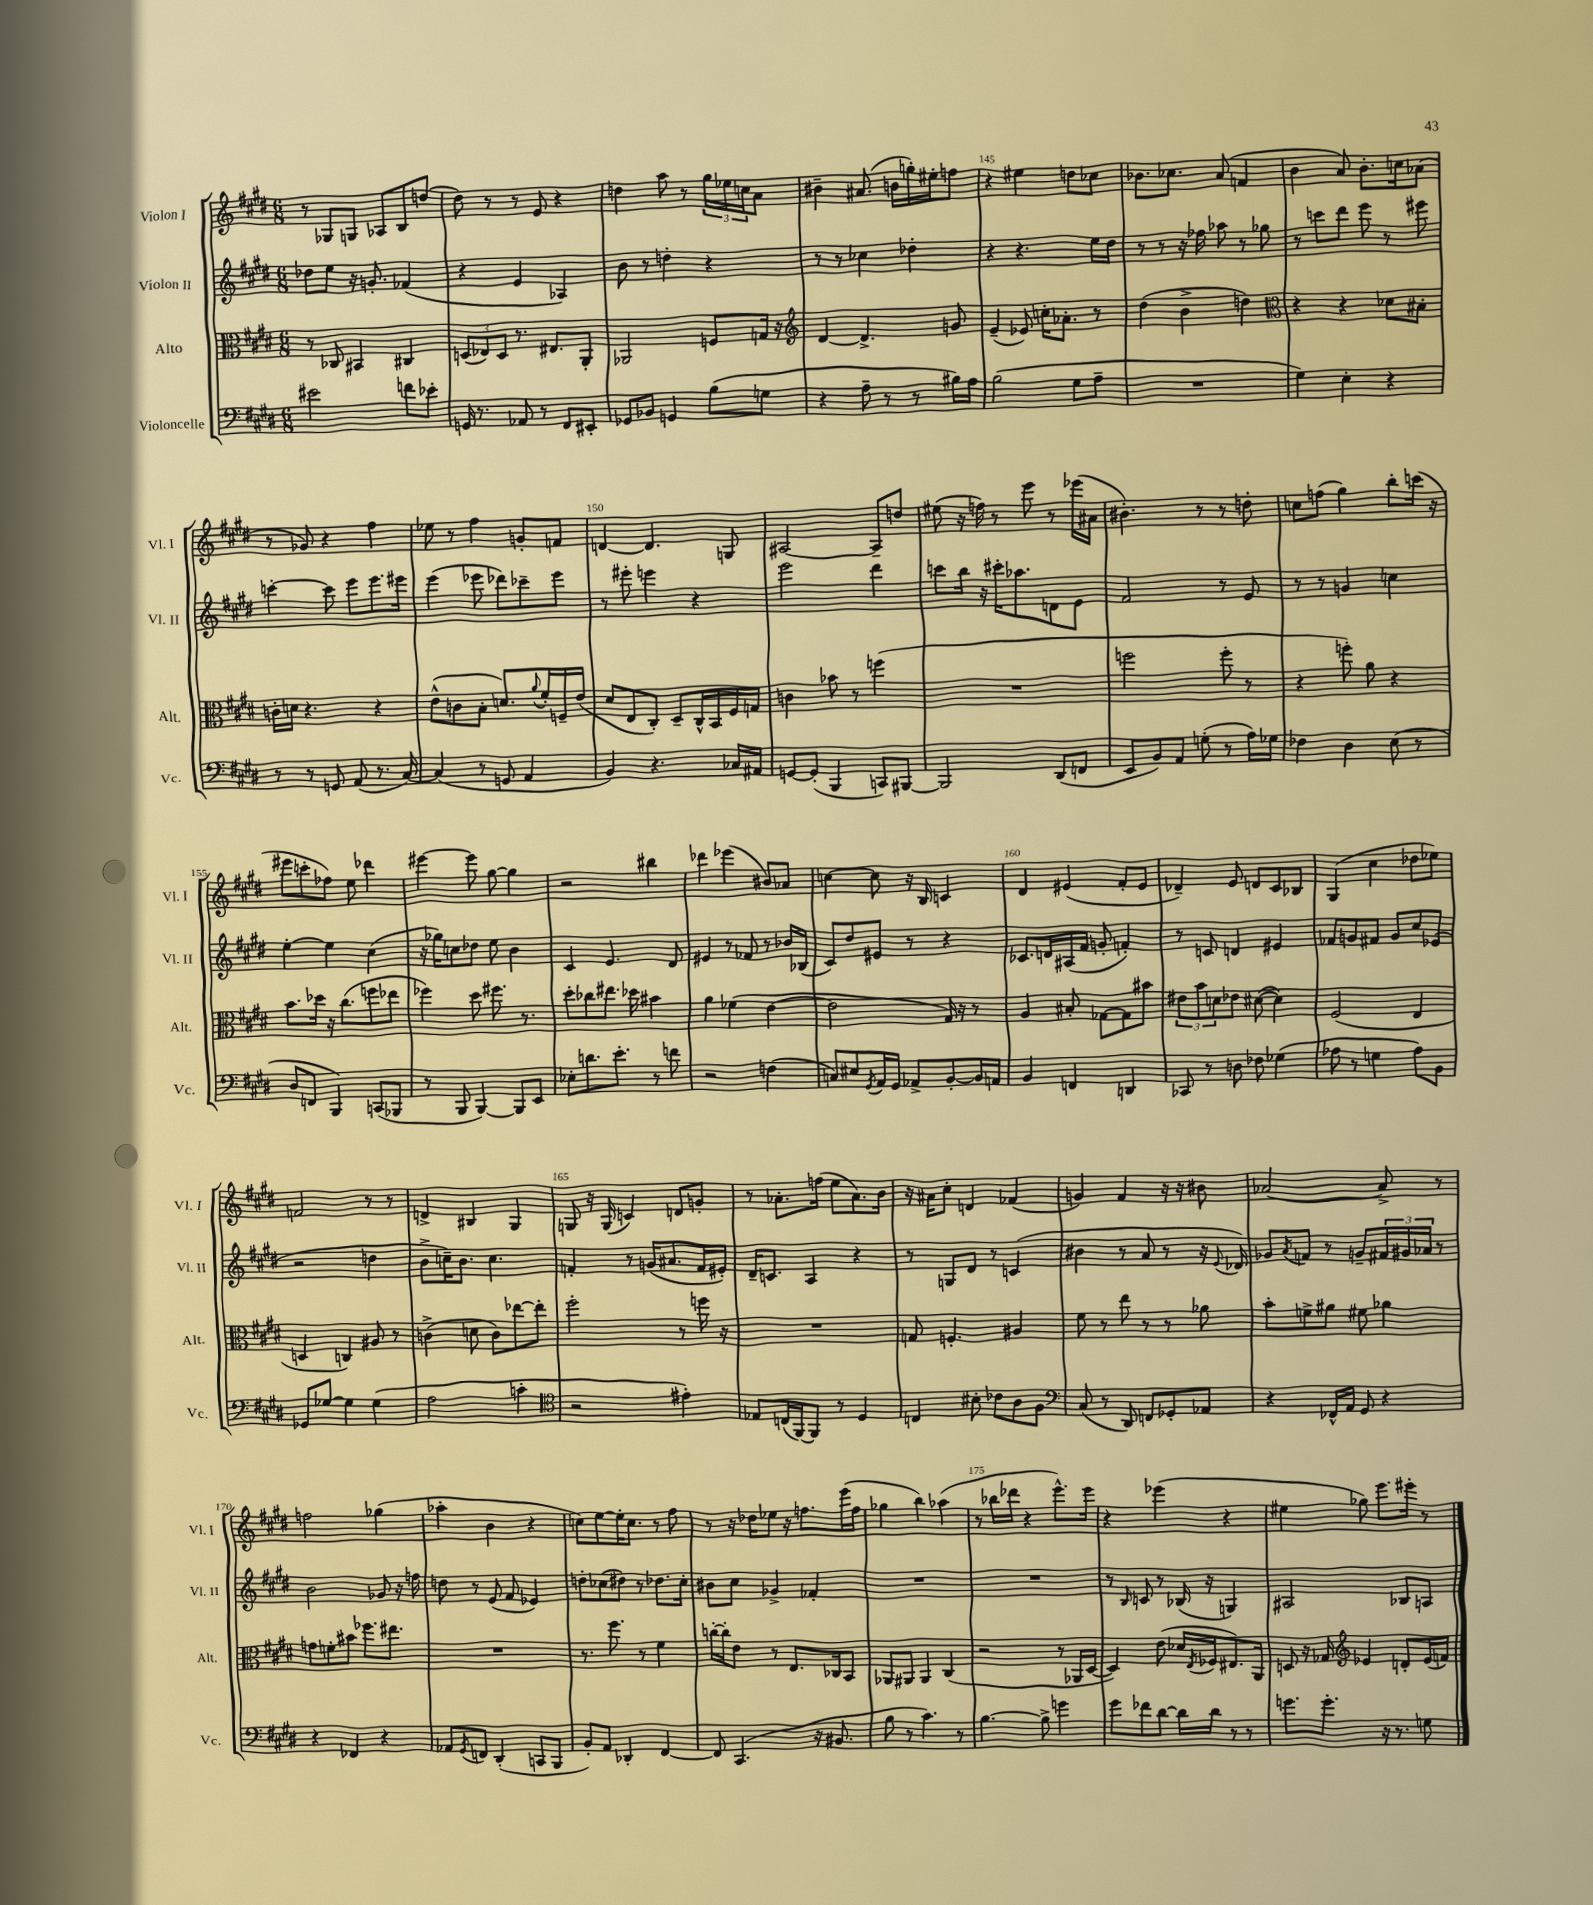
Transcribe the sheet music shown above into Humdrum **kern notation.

**kern	**kern	**kern	**kern
*staff4	*staff3	*staff2	*staff1
*clefF4	*clefC3	*clefG2	*clefG2
*k[f#c#g#d#]	*k[f#c#g#d#]	*k[f#c#g#d#]	*k[f#c#g#d#]
*M6/8	*M6/8	*M6/8	*M6/8
2e#\	8r	8dd-\L	8r
.	8C-/	8ee\J	8G-/L
.	4BB#/	16r	8G/J
.	.	8.g'/	.
.	.	.	8A-/L
8f\L	4C#/	(4f-/	8B/
8e-'\J	.	.	(8dd/J
=	=	=	=
16GG/	(12D/L	4r	8dd#\)
8.r	.	.	.
.	12E-/)	.	.
.	.	.	8r
.	12D/J	.	.
8AA-/	8.r	4e/	8r
8r	.	.	8e/
.	8.E#/L	.	.
8FF#/L	.	4A-/)	4r
8EE#'/J	8AA'/J	.	.
=	=	=	=
8GG-/L	2AA-/	8b\	4dd\
8BB-/J	.	8r	.
4GG/	.	4dd'\	8aa\
.	.	.	8r
(8B\L	8F/L	4r	24gg#\LL
.	.	.	24ee-\
.	.	.	24cc\J
8G\J	16G/Jk	.	8a\J
.	16r	.	.
=	=	=	=
*	*clefG2	*	*
4r	[4d#/	8r	4b#~\
.	.	8r	.
8A~\	4.d#^/]	4cc-\	(8.a#/
8r	.	.	.
.	.	.	16b\LL
8r	.	4dd-'\	16gg'\)
.	.	.	16ee#'\J
16B#\LL)	8g/	.	8ff\J
16A\JJ	.	.	.
=	=	=	=
(2B\	(4e~/	4r	4r
.	8e-/)	4.r	4ee#\
.	16cc'\LK	.	.
.	8.a-'\J	.	.
8G#\L	.	.	8dd\L
8A~\J	8r	16ee\LL	8cc-\J
.	.	16dd#\JJ	.
=	=	=	=
2.r	(4dd#\	8r	8.b-\L
.	.	8r	.
.	.	.	8.cc-\J
.	4b^\	16r	.
.	.	16ff-\	.
.	.	8aa-\	(8a/
.	4dd\)	8r	4f/
.	.	8gg-\	.
=	=	=	=
*	*clefC3	*	*
4G#\)	4r	8r	4b\
.	.	8ccc\L	.
4E'\	4r	8ddd#\J	8a/)
.	.	8eee\	8.b'\L
4r	8d-\L	8r	.
.	.	.	16cc\k
.	8B#'\J	8eee#\	(8a-\J
=	=	=	=
8r	16c'\LL	[4ccc'\	8r
.	16d\JJ	.	.
8r	4.r	.	8g-/)
8GG/	.	8ccc\]	4r
(8AA/	.	8eee\L	.
8.r	4r	8.eee\	4ff#\
[16C#/)	.	16eee#\Jk	.
=	=	=	=
(4C#/]	(8e^^\L	(4eee\	8ee-\
.	8c\	.	8r
8r	8B'\J	8eee-\	4ff#\
8GG/	8.d/L)	8ddd-\L)	.
4AA/	.	8ccc-~\	8g'/L
.	8qqa/	.	.
.	16f#'/L	.	.
.	16F~/	8eee-\J	8f/J
.	(16e/JJ	.	.
=	=	=	=
4BB/)	8d#/L	8r	[4d/
.	8E/	8eee#'\	.
4.r	8C#'/J)	4eee\	4.d/]
.	8D#~/L	.	.
.	16C#^^/L	4r	.
.	16BB/	.	.
16C-/LL	16F#/	.	8G/
16AA#/JJ	16G/JJ	.	.
=	=	=	=
[8GG/L	4c\	2eee\	[2A#/
(8GG'/]J	.	.	.
4BBB/	8b-\	.	.
.	8r	.	.
8CC/L)	(4ff\	4ddd#\	8A#~/]L
[8BBB#/J	.	.	8dd/J
=	=	=	=
2BBB#/]	2.r	8ccc\L	(8ee#\
.	.	16bb\Jk	16r
.	.	16r	16ff\)
.	.	16ccc#'\LK	8r
.	.	8.aa-\	.
.	.	.	8eee\
(8DD#/L	.	8d\	8r
8FF/J	.	8e\J	(16eee-\LL
.	.	.	16a#\JJ
=	=	=	=
8EE/L	2ff\	2f#/	4.b#'\)
8BB/)	.	.	.
8AA/J	.	.	.
(8G'\	.	.	8r
8r	8ff'\	8r	8r
16A\LL)	8r	8e/	8dd'\
16G-\JJ	.	.	.
=	=	=	=
4F-\	4r	8r	8cc\L
.	.	8r	(8ff\J
4D#\	8ff'\)	4g/	4gg#\)
.	8a\	.	.
(8E\	4r	4cc\	8bb'\L
8r	.	.	(16ccc\Jk
.	.	.	16r
=	=	=	=
8D#/L	8.b\L	[4ee'\	8eee#\L
8FF/J	.	.	8ccc'\
.	16dd-\Jk	.	.
4BBB/)	16r	4ee\]	8ff-\J)
.	(8.cc#\L	.	.
.	.	.	8ee\
(8CC/L	8ff\	(4cc#\	4ddd-\
8BBB-/J	8ee-\J	.	.
=	=	=	=
8r	4ff-\)	16r	[4eee#\
.	.	16gg-\LK)	.
8BBB/	.	8cc\	.
[4BBB/)	8dd#\	8dd-\J	8eee#\]
.	8.ff#\	8ee\	[8gg#\
8BBB/]L	.	4b\	4gg#\]
.	8.r	.	.
8EE/J	.	.	.
=	=	=	=
8E-'\L	8dd#'\L	4c#/	2r
8.d\	8cc-\	.	.
.	8.ee#\J	4.e/	.
8.e'\J	.	.	.
.	16dd-\	.	.
8r	4b#\	.	4bb#\
8f\	.	8d#/	.
=	=	=	=
2r	4a\	4e#/	4ddd-\
.	(4f-\	8r	(4eee-\
.	.	8f-/	.
(4F\	[4e\	8r	8b#/L)
.	.	16b-/LL	8a-/J
.	.	(16B-/JJ	.
=	=	=	=
8C/L)	2e\]	8c#/L)	[4cc\
8E#/	.	8dd#/	.
8qGG#/	.	.	.
16AA/L	.	8e#/J	8cc\]
16GG#/JJ	.	.	.
8AA-^/L	.	8r	16r
.	.	.	16B/
[8BB'/	16G#/)	4r	4c/
.	16r	.	.
16BB/]L	8r	.	.
16AA/JJ	.	.	.
=	=	=	=
4BB/	4A/	8.c-/L	4d#/
.	.	16d/L	.
4FF/	8B#'/	(16A#/	(4e#/
.	.	16f#/JJ	.
.	[8G-\L	8g'/	.
4DD/	8G-\]	4f'/)	8f#'/L
.	8b#\J	.	8e#/J
=	=	=	=
8CC-/	12e#\L	8r	4d-~/)
.	12b\	.	.
8r	.	8c/	.
.	12d\	.	.
8D\	8e-\J	4d/	8e/
8F-\	([8d#\	.	8d/L
(4G-\	4d#\])	4e#/	8c#/
.	.	.	8B-/J
=	=	=	=
8A-\	(2F#/	8f-/L	(4G#/
8r	.	8g/	.
4G\	.	8f#/J	4cc#\
.	.	8g/L	.
8A-\L)	4E/	8cc#/	8dd-\L
8BB\J	.	(8e-/J	8ee-\J)
=	=	=	=
8GG-/L	4D/	2r	2f/
[8G-/J	.	.	.
4G-\]	4C/)	.	.
(4G-\	8A#/	4dd\	8r
.	8r	.	8r
=	=	=	=
2A\	(4c^\	8b^\L	4d^/
.	.	16cc~\K)	.
.	.	8.b\J	.
.	8d\	.	4B#/
.	8c\L)	4.cc\	.
4c'\	[8ee-\	.	4G#/
.	8ee-'\]J	.	.
=	=	=	=
*clefC4	*	*	*
2r	2ff#'\	4f'/	8G/
.	.	.	16r
.	.	.	(16G/
.	.	8r	4c/)
.	.	(16g/LK	.
.	.	8.a#/	.
4e#'\)	8r	.	8d/L
.	16ff\	16f/L	8g'/J
.	16r	16e#'/JJ)	.
=	=	=	=
8E-/L	2.r	16d#~/LK	8r
.	.	8.c/J	.
(16C/L	.	.	8.a-'\L
[16FF#/J)	.	.	.
8FF#/]J	.	4A/	.
.	.	.	(16ff\Jk
8r	.	.	8ee\L
4D#/	.	4r	8.a-\)
.	.	.	16b\Jk
=	=	=	=
4C/	8G/	8r	16r
.	.	.	16a#\LK
.	4.F'/	8G/L	8cc#'\J
8B#'\	.	8d#/J	4d/
8c-\L	.	8r	.
8A\	4A#/	(4c/	(4f-/
8F#\J	.	.	.
=	=	=	=
*clefF4	*	*	*
(8C#/	8f#\	4b#\	4g/)
8r	8r	.	.
8DD#/)	8ee\	8r	4f#/
8FF/L	8r	8a/	.
8GG-'/	8r	8r	16r
.	.	.	16r
8AA-/J	8a-\	16r	8b#\
.	.	8qqe/	.
.	.	16d-/)	.
=	=	=	=
4r	8b'\L	8g-/L	[2a-/
.	.	8qa/	.
.	8f^\	8f/J	.
16FF-^^/LL	8a#\J	8r	.
16AA/JJ	.	.	.
8GG#/	8f#\	8g~/L	.
4r	4a-\	24f#/L	8a-^/]
.	.	24g#/	.
.	.	24a-/JJ	.
.	.	8r	8r
=	=	=	=
4r	8g\L	2b\	2ff\
.	8f'\	.	.
4FF-/	8b#\J	.	.
.	8.ff-\L	.	.
4r	.	8g-/	(4gg-\
.	8.ee#\J	.	.
.	.	16r	.
.	.	16ff\	.
=	=	=	=
8AA-/L	2.r	8dd\	4aa-'\
8qGG#/	.	.	.
8FF/J	.	8r	.
(4DD#'/	.	(8e/	4b\
.	.	8f#/	.
8CC/L	.	4e-/)	4r
8BBB/J	.	.	.
=	=	=	=
8BB'/L)	8.r	8dd'\L	8cc\L)
8AA/J	.	(8cc-\	[8ee\
.	8.ff#\	.	.
4DD-'/	.	8dd#\J)	16ee'\]K
.	.	.	8.cc\J
.	8r	8r	.
[4FF#/	4f#\	8.dd-\L	8r
.	.	.	8ff#\
.	.	16cc-'\Jk	.
=	=	=	=
8FF#/]	[16cc'\LL	8b#\L	8r
.	16cc'\]J	.	.
(4.CC#/	8e\J	8cc#\J	16r
.	.	.	16dd-\LK
.	8r	4g-^/	8ee-\J
.	8.E/L	.	16r
.	.	.	8.ff\L
16r	.	4f-'/	.
8.BB#/	16C-/k	.	.
.	8BB/J	.	(16eee\L
.	.	.	16ff\JJ
=	=	=	=
8B\	8AA-/L	2.r	4gg-\
8r	8AA#/J	.	.
4.c#\)	4AA#/	.	4bb\)
.	(4C#/	.	(4aa-\
8r	.	.	.
=	=	=	=
[4.B\	2r	2.r	8r
.	.	.	16bb-\LL
.	.	.	16ddd-\JJ
.	.	.	4r
8B^\]	.	.	.
4g\	8r	.	8.eee^^\L)
.	16AA-/LL	.	.
.	[16D#/JJ	.	16eee\Jk
=	=	=	=
8g#\L	4D#/])	8r	4r
.	.	16qqB/	.
8f-\	.	8c/	.
[8d#\J	(8e\	8r	(4eee-\
16d#\]LL	16d-/LL	(16B-/	.
.	8qE/	.	.
16d#\JJ	16F-/J	16r	.
8r	8.E#/)	4G/)	4r
8r	.	.	.
.	16AA/Jk	.	.
=	=	=	=
8.g\L	8D/	2A#/	4ee#\
.	16r	.	.
8.g'\J	16G-/	.	.
*	*clefG2	*	*
.	4e-/	.	8gg-\)
16r	.	.	8.eee\L
8.r	.	.	.
.	8d'/L	8B-/L	.
.	.	.	16eee#'\Jk
8G\	(16e-/L	8A/J	8r
.	16f/JJ)	.	.
==	==	==	==
*-	*-	*-	*-
